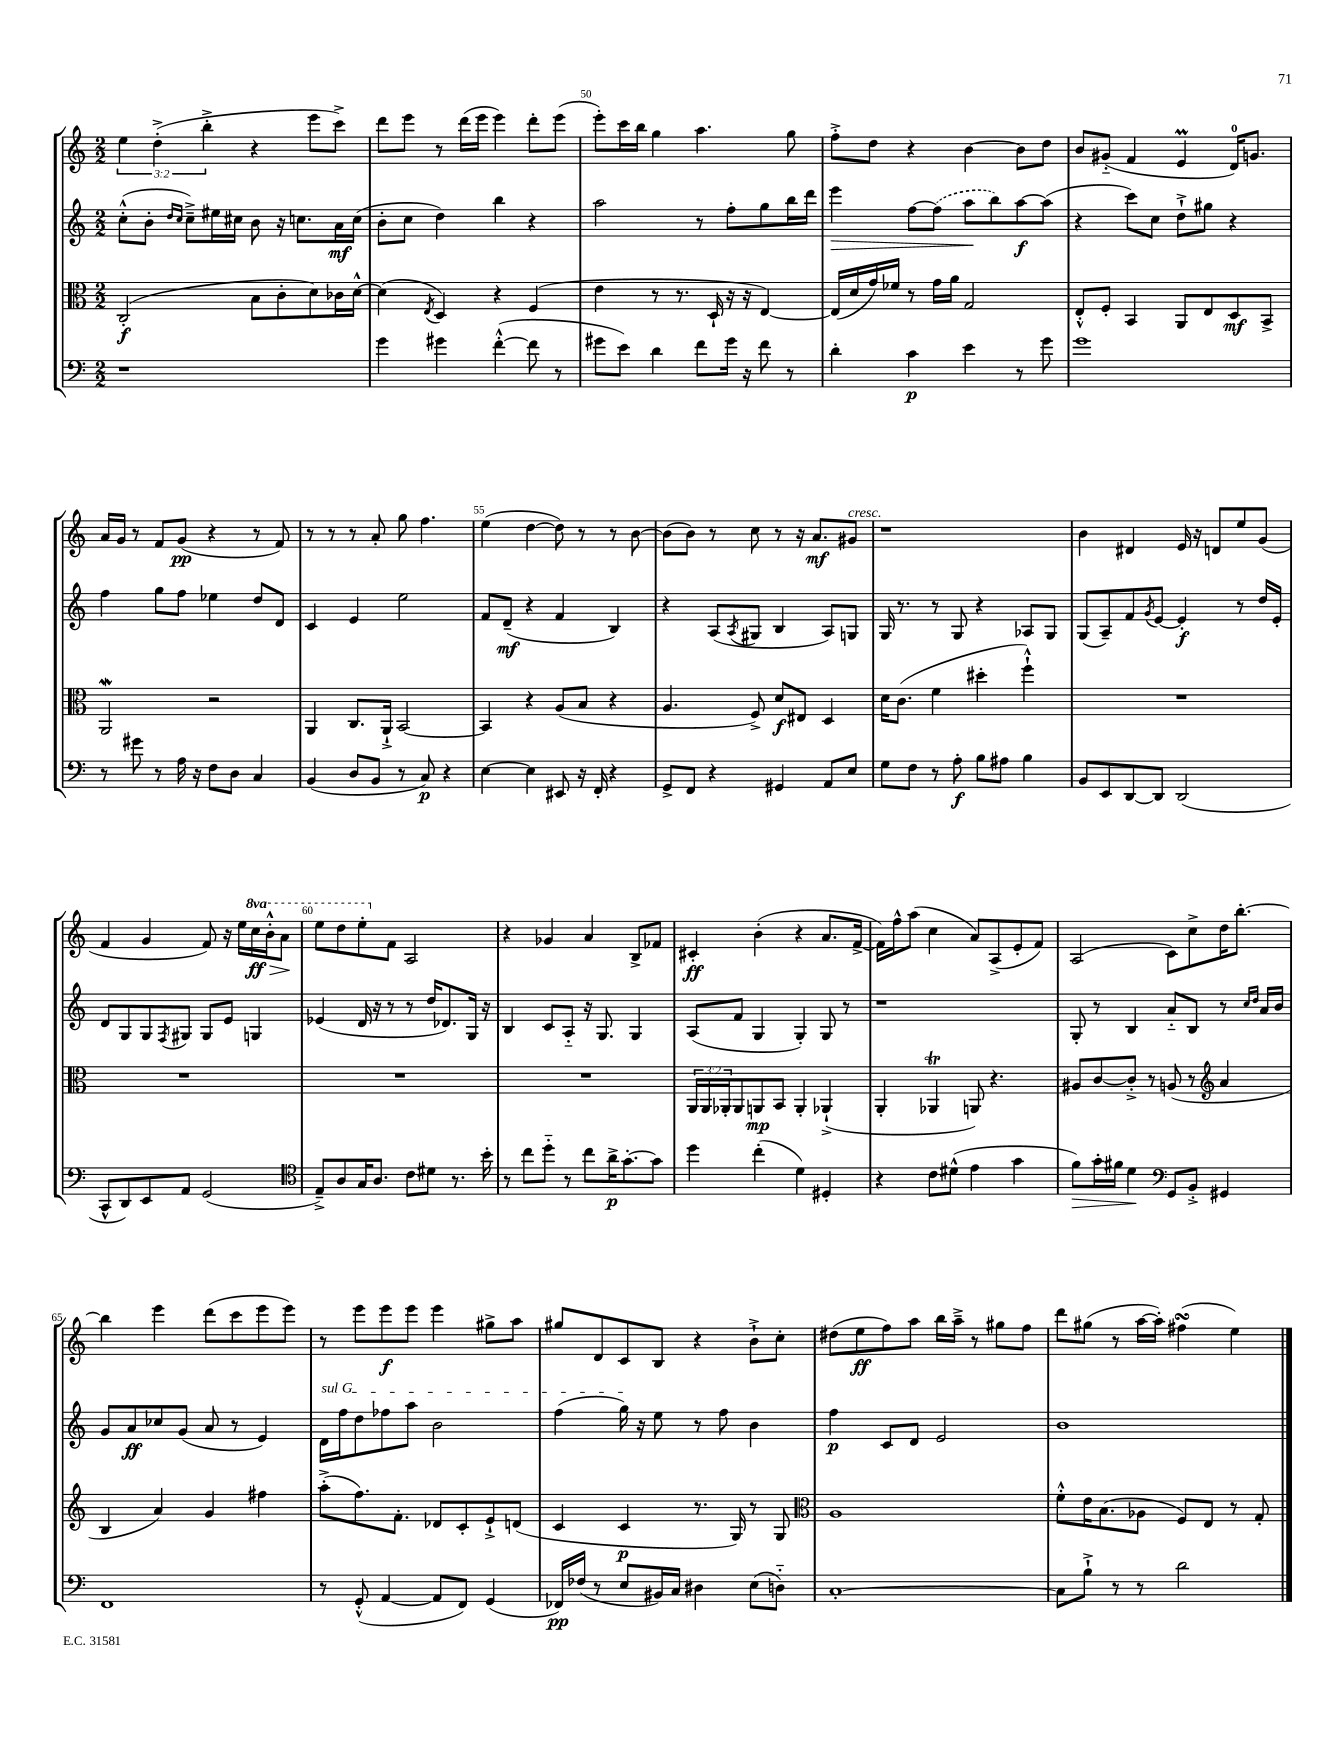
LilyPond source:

<<
\new StaffGroup <<
\new Staff = "s0" {
    \clef treble \key c \major \numericTimeSignature \time 2/2 \override Staff.TupletNumber.text = #tuplet-number::calc-fraction-text \set Staff.ottavationMarkups = #ottavation-simple-ordinals
    \tuplet 3/2 { e''4 d''4-.->( b''4-.-> } r4 e'''8 c'''8->) |
    d'''8 e'''8 r8 d'''16( e'''16 e'''4) d'''8-. e'''8( |
    e'''8-.) c'''16 b''16 g''4 a''4. g''8 |
    f''8-.-> d''8 r4 b'4~ b'8 d''8 |
    b'8 gis'8-_( f'4 e'4\prall d'16-0) g'8. |
    a'16 g'16 r8 f'8 g'8\pp( r4 r8 f'8) |
    r8 r8 r8 a'8-. g''8 f''4. |
    e''4( d''4~ d''8) r8 r8 b'8~ |
    b'8( b'8) r8 c''8 r8 r16 a'8.\mf gis'8^\markup { \italic "cresc." } |
    r1 |
    b'4 dis'4 e'16 r16 d'8 e''8 g'8( |
    f'4 g'4 f'8) r16 e''16 \ottava #1 c'''16\ff\> b''16-.-^ a''8\! |
    e'''8 d'''8 e'''8-. \ottava #0 f'8 a2 |
    r4 ges'4 a'4 b8-> fes'8 |
    cis'4-.\ff b'4-.( r4 a'8. f'16~-> |
    f'16) f''16-^ a''8( c''4 a'8) a8->( e'8-. f'8) |
    a2( c'8) c''8-> d''16 b''8.~-. |
    b''4 e'''4 d'''8( c'''8 e'''8 e'''8) |
    r8 e'''8 e'''8\f e'''8 e'''4 gis''8-> a''8 |
    gis''8 d'8 c'8 b8 r4 b'8-!-> c''8-. |
    dis''8( e''8\ff f''8) a''8 b''16 a''16---> r8 gis''8 f''8 |
    d'''8 gis''8( r8 a''16~ a''16-.) fis''4\turn( e''4) \bar "|." |
}
\new Staff = "s1" {
    \clef treble \key c \major \numericTimeSignature \time 2/2
    c''8-.-^( b'8-. \grace { d''16 c''16 } c''8--->) eis''16 cis''16 b'8 r16 c''8. a'16\mf c''16( |
    b'8-. c''8 d''4) b''4 r4 |
    a''2 r8 f''8-. g''8 b''16 d'''16 |
    e'''4\> f''8~ \once \slurDashed f''8( a''8\! b''8) a''8~\f a''8( |
    r4 c'''8) c''8 d''8-!-> gis''8 r4 |
    f''4 g''8 f''8 ees''4 d''8 d'8 |
    c'4 e'4 e''2 |
    f'8 d'8--\mf( r4 f'4 b4) |
    r4 a8( \acciaccatura { a8 } gis8 b4 a8) g8 |
    g16 r8. r8 g8 r4 aes8 g8 |
    g8( a8--) f'8 \acciaccatura { g'8 } e'8~ e'4-.\f r8 d''16 e'16-. |
    d'8 g8 g8 \acciaccatura { f8 } gis8 gis8 e'8 g4 |
    ees'4( d'16 r16 r8 r8 d''16 des'8.) g16 r16 |
    b4 c'8 a8-_ r16 g8. g4 |
    a8( f'8 g4 g4-.) g8 r8 |
    r1 |
    g8-. r8 b4 a'8-_ b8 r8 \grace { c''16 d''16 } a'16 b'16 |
    g'8 a'8\ff ces''8 g'8( a'8 r8 e'4) |
    \once \override TextSpanner.bound-details.left.text = \markup { \italic "sul G" } d'16\startTextSpan f''16 d''8 fes''8 a''8 b'2 |
    f''4( g''16\stopTextSpan) r16 e''8 r8 f''8 b'4 |
    f''4\p c'8 d'8 e'2 |
    b'1 \bar "|." |
}
\new Staff = "s2" {
    \clef alto \key c \major \numericTimeSignature \time 2/2 \override Staff.TupletNumber.text = #tuplet-number::calc-fraction-text
    c2-.\f( b8 c'8-. d'8) ces'16 d'16~-^ |
    d'4( \acciaccatura { e8 } d4) r4 f4( |
    e'4 r8 r8. d16-! r16 r16 e4~) |
    e16( d'16 g'16) fes'16 r8 g'16 a'16 g2 |
    e8-.-^ f8-. b,4 a,8 e8 d8\mf b,8-> |
    a,2\mordent r2 |
    a,4 c8. a,16-!-> b,2~ |
    b,4 r4 a8( b8 r4 |
    a4. f8->) d'8\f eis8 d4 |
    d'16 c'8.( f'4 dis''4-. f''4-!-^) |
    R1 |
    R1 |
    R1 |
    R1 |
    \tuplet 3/2 { a,16 a,16 aes,16-. } aes,8 a,8\mp b,8 a,4-. aes,4-!->( |
    a,4-. aes,4\trill a,8) r4. |
    ais8 c'8~ c'8-.-> r8 a8( r8 \clef treble a'4 |
    b4 a'4) g'4 fis''4 |
    a''8-.->( f''8.) f'8.-. des'8 c'8-. e'8-!-> d'8( |
    c'4 c'4\p r8. g16) r8 g8 |
    \clef alto a1 |
    f'8-.-^ e'16 b8.( aes8 f8) e8 r8 g8-. \bar "|." |
}
\new Staff = "s3" {
    \clef bass \key c \major \numericTimeSignature \time 2/2
    r1 |
    g'4 gis'4 f'4~-.-^( f'8 r8 |
    gis'8 e'8) d'4 f'8 gis'16 r16 f'8 r8 |
    d'4-. c'4\p e'4 r8 g'8 |
    g'1 |
    r8 gis'8 r8 a16 r16 f8 d8 c4 |
    b,4( d8 b,8 r8 c8\p) r4 |
    e4~ e4 eis,8 r16 f,16-. r4 |
    g,8-> f,8 r4 gis,4 a,8 e8 |
    g8 f8 r8 a8-.\f b8 ais8 b4 |
    b,8 e,8 d,8~ d,8 d,2( |
    c,8-^ d,8) e,8 a,8 g,2( |
    \clef tenor e8--->) a8 g16 a8. c'8 dis'8 r8. b'16-. |
    r8 c''8 d''8-_ r8 c''8 a'16->\p g'8.~-. g'8 |
    d''4 c''4-.( d'4) dis4-. |
    r4 c'8 dis'8-^( e'4 g'4 |
    f'8\>) g'16-. fis'16 d'4\! \clef bass g,8 b,8-.-> gis,4 |
    f,1 |
    r8 g,8-.-^( a,4~ a,8 f,8) g,4( |
    fes,16\pp) fes16( r8 e8 bis,16) c16 dis4 e8( d8-_) |
    c1~-. |
    c8 b8-!-> r8 r8 d'2 \bar "|." |
}
>>
>>
\layout { \context { \Score currentBarNumber = #48 \override BarNumber.break-visibility = ##(#f #t #t) barNumberVisibility = #(every-nth-bar-number-visible 5) } }
